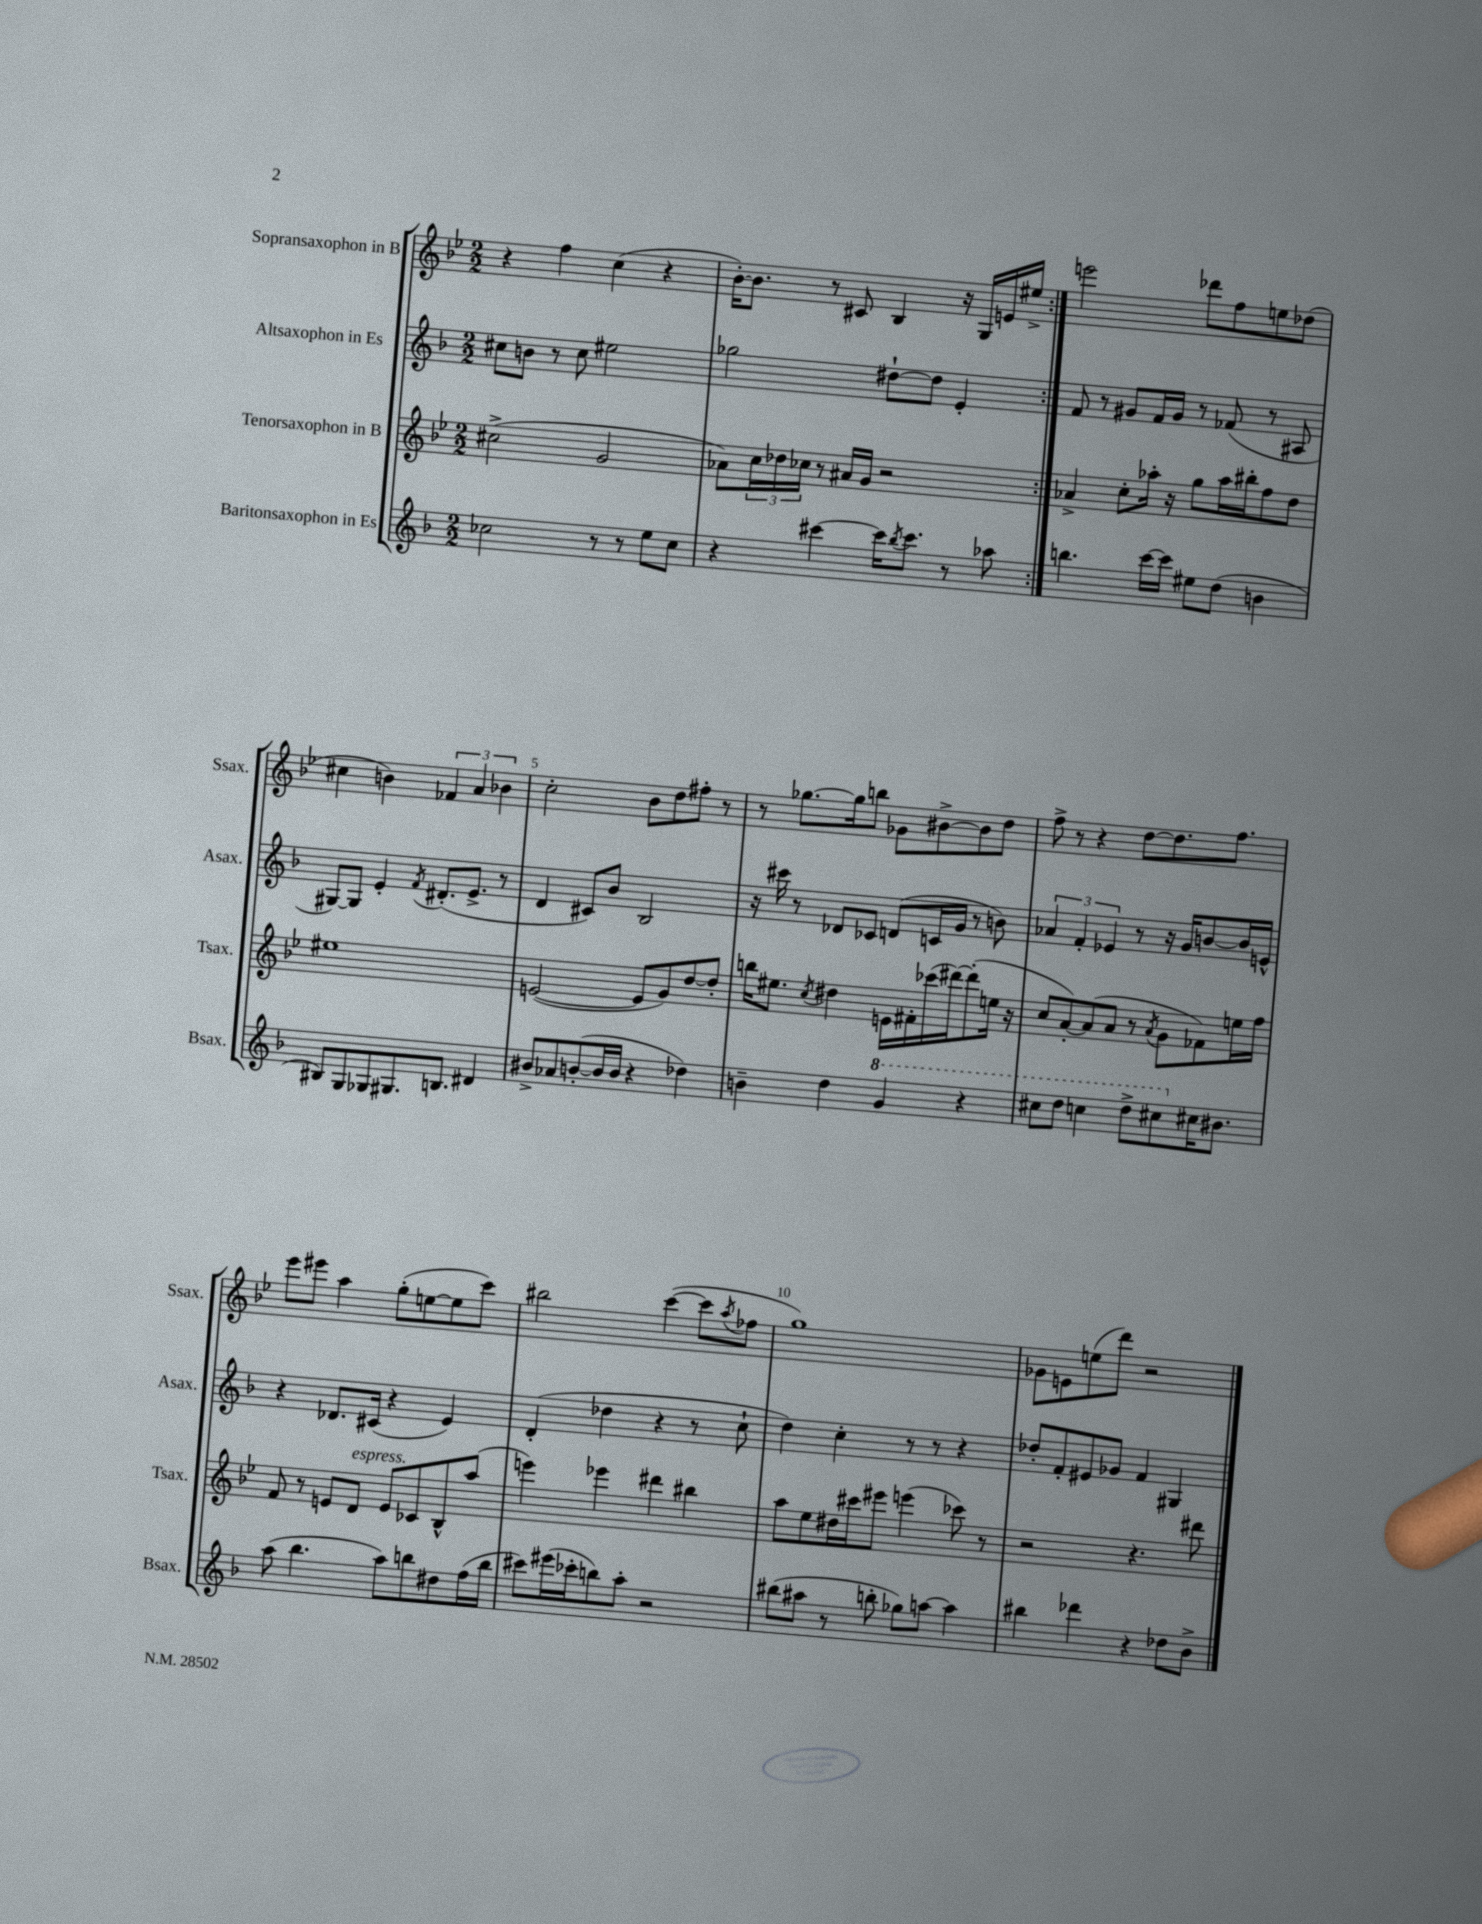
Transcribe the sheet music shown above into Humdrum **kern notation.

**kern	**kern	**kern	**kern
*part4	*part3	*part2	*part1
*staff4	*staff3	*staff2	*staff1
*I"Baritonsaxophon in Es	*I"Tenorsaxophon in B	*I"Altsaxophon in Es	*I"Sopransaxophon in B
*I'Bsax.	*I'Tsax.	*I'Asax.	*I'Ssax.
*clefG2	*clefG2	*clefG2	*clefG2
*k[b-]	*k[b-e-]	*k[b-]	*k[b-e-]
*M2/2	*M2/2	*M2/2	*M2/2
=1	=1	=1	=1
2cc-X\	(2cc#X^\	8cc#X\L	4r
.	.	8bn\J	.
.	.	8r	4ff\
.	.	8cc#\	.
8r	2g/	2ee#X\	(4cc\
8r	.	.	.
8ee\L	.	.	4r
8cc-\J	.	.	.
=2	=2	=2	=2
4r	8a-X\L)	2gg-X\	[16b-'\KL)
.	.	.	8.b-\J]
.	24cc\L	.	.
.	24dd-X\	.	.
.	24cc-X\JJ	.	.
[4ccc#X\	8r	.	8r
.	16a#X/LL	.	8c#X/
.	16g/JJ	.	.
16ccc#\KL]	2r	[8dd#X`\L	4B-/
8qbb-/	.	.	.
8.ccc#\J	.	.	.
.	.	8dd#\J]	.
8r	.	4e'/	16r
.	.	.	16G/LL
8aa-X\	.	.	16en/
.	.	.	16ee#X^/JJ
=3:|!	=3:|!	=3:|!	=3:|!
4.bbn\	4a-X^/	8f/	2eeen\
.	.	8r	.
.	8cc'\L	8g#X/L	.
[16ccc\LL	16aa-X'\Jk	16f/L	.
16ccc\JJ]	16r	16g#/JJ	.
8ee#X\L	8gg\L	8r	8ddd-X\L
(8dd\J	16aa-\L	(8f-X/	8ff\
.	16bb#X'\J	.	.
4bn\	8ff\	8r	8een\
.	8dd\J	8A#X/	(8dd-X\J
!!LO:LB:g=z
=4	=4	=4	=4
8B#X/L)	1ee#X	[8G#X/L)	4cc#X\
8G/	.	8G#/J]	.
8G-X/	.	4e'/	4bn\)
8.G#X/	.	.	.
.	.	8qf/	.
.	.	(8.d#X'/L	6f-X/
8.Bn/J	.	.	.
.	.	.	6a/
.	.	8.e^/J	.
4d#X/	.	.	.
.	.	.	6b-X\
.	.	8r	.
=5	=5	=5	=5
8b#X^/L	([2en/	4d/	2cc'\
8a-X/	.	.	.
([8bn'/	.	8c#X/L)	.
16b/L]	.	8b-/J	.
16b/JJ	.	.	.
4r	8e/L]	2B-/	8b-\L
.	8g/)	.	8dd\
4dd-X\)	[8dd/	.	8ff#X'\J
.	8dd'/J]	.	8r
=6	=6	=6	=6
4bn~\	16bbn\KL	16r	8r
.	8.ee#X\J	16ccc#X\	.
.	.	8r	[8.gg-X\L
.	8qcc/	.	.
4dd\	4dd#X\	8d-X/L	.
.	.	.	16gg-\k]
.	.	8c-X/J	8bbn\J
*8va	*	*	*
4gg/	16en\LL	(8dn/L	8g-X\L
.	16f#X'\	.	.
.	(16ccc-X\	16cn/L	[8b#X^\
.	[16ddd#X\J)	16g/JJ	.
4r	(8ddd#'\]	8r	8b#\]
.	16een\Jk	8bn\)	8dd\J
.	16r	.	.
=7	=7	=7	=7
8ccc#X\L	8cc/L	6a-X/	8ff^\
8ddd\J	[8a'/)	.	8r
.	.	6f'/	.
4cccn\	(8a/]	.	4r
.	.	6e-X/	.
.	8a/J	.	.
8ddd^\L	8r	8r	[8dd\L
.	8qa/	.	.
8ccc#X\	8g\L	16r	8.dd\]
.	.	16g/KL	.
*X8va	*	*	*
16cc#X\K	8f-X\)	[8bn/	.
8.b#X\J	.	.	8.ff\J
.	16een\L	16b/L]	.
.	16ff\JJ	16en^^/JJ	.
!!LO:LB:g=z
=8	=8	=8	=8
(8aa\	8f/	4r	8eee-\L
4.bb-\	8r	.	8eee#X\J
.	8en/L	8.d-X/L	4aa\
!	!LO:TX:a:i:t=espress.	!	!
.	8d/J	.	.
.	.	(16c#X/Jk	.
8aa\L)	8e/L	4r	(8gg'\L
8bbn\	8c-X/	.	[8een\
8dd#X\	8B-^^/	4e/)	8ee\]
(16ff\L	(8aa/J	.	8ccc\J)
16bb\JJ	.	.	.
=9	=9	=9	=9
8ccc#X\L)	4eeen\)	(4d'/	2bb#X\
(16eee#X\L	.	.	.
16ccc-X'\J	.	.	.
8bbn\)	4eee-X\	4dd-X\	.
8aa'\J	.	.	.
2r	4ddd#X\	4r	([4ccc\
.	4bb#X\	8r	8ccc\L]
.	.	.	8qaa/
.	.	8cc`\	8ff-X\J
=10	=10	=10	=10
(8bb#X\L	8aa\L	4dd\)	1gg)
8aa#X\J	8ee-\	.	.
8r	16dd#X\L	4cc'\	.
.	16ccc#X\J	.	.
8bbn'\	8eee#X\J	.	.
8gg-X\L)	(4eeen\	8r	.
[8aan\J	.	8r	.
4aa\]	8ccc-X\)	4r	.
.	8r	.	.
=11	=11	=11	=11
4bb#X\	2r	8dd-X'/L	8g-X\L
.	.	8f'/	8en\
4ddd-X\	.	8e#X/	(8een\
.	.	8g-X/J	8ddd\J)
4r	4.r	4f/	2r
8dd-X\L	.	4G#X/	.
8b-^\J	8ddd#X\	.	.
==	==	==	==
*-	*-	*-	*-
